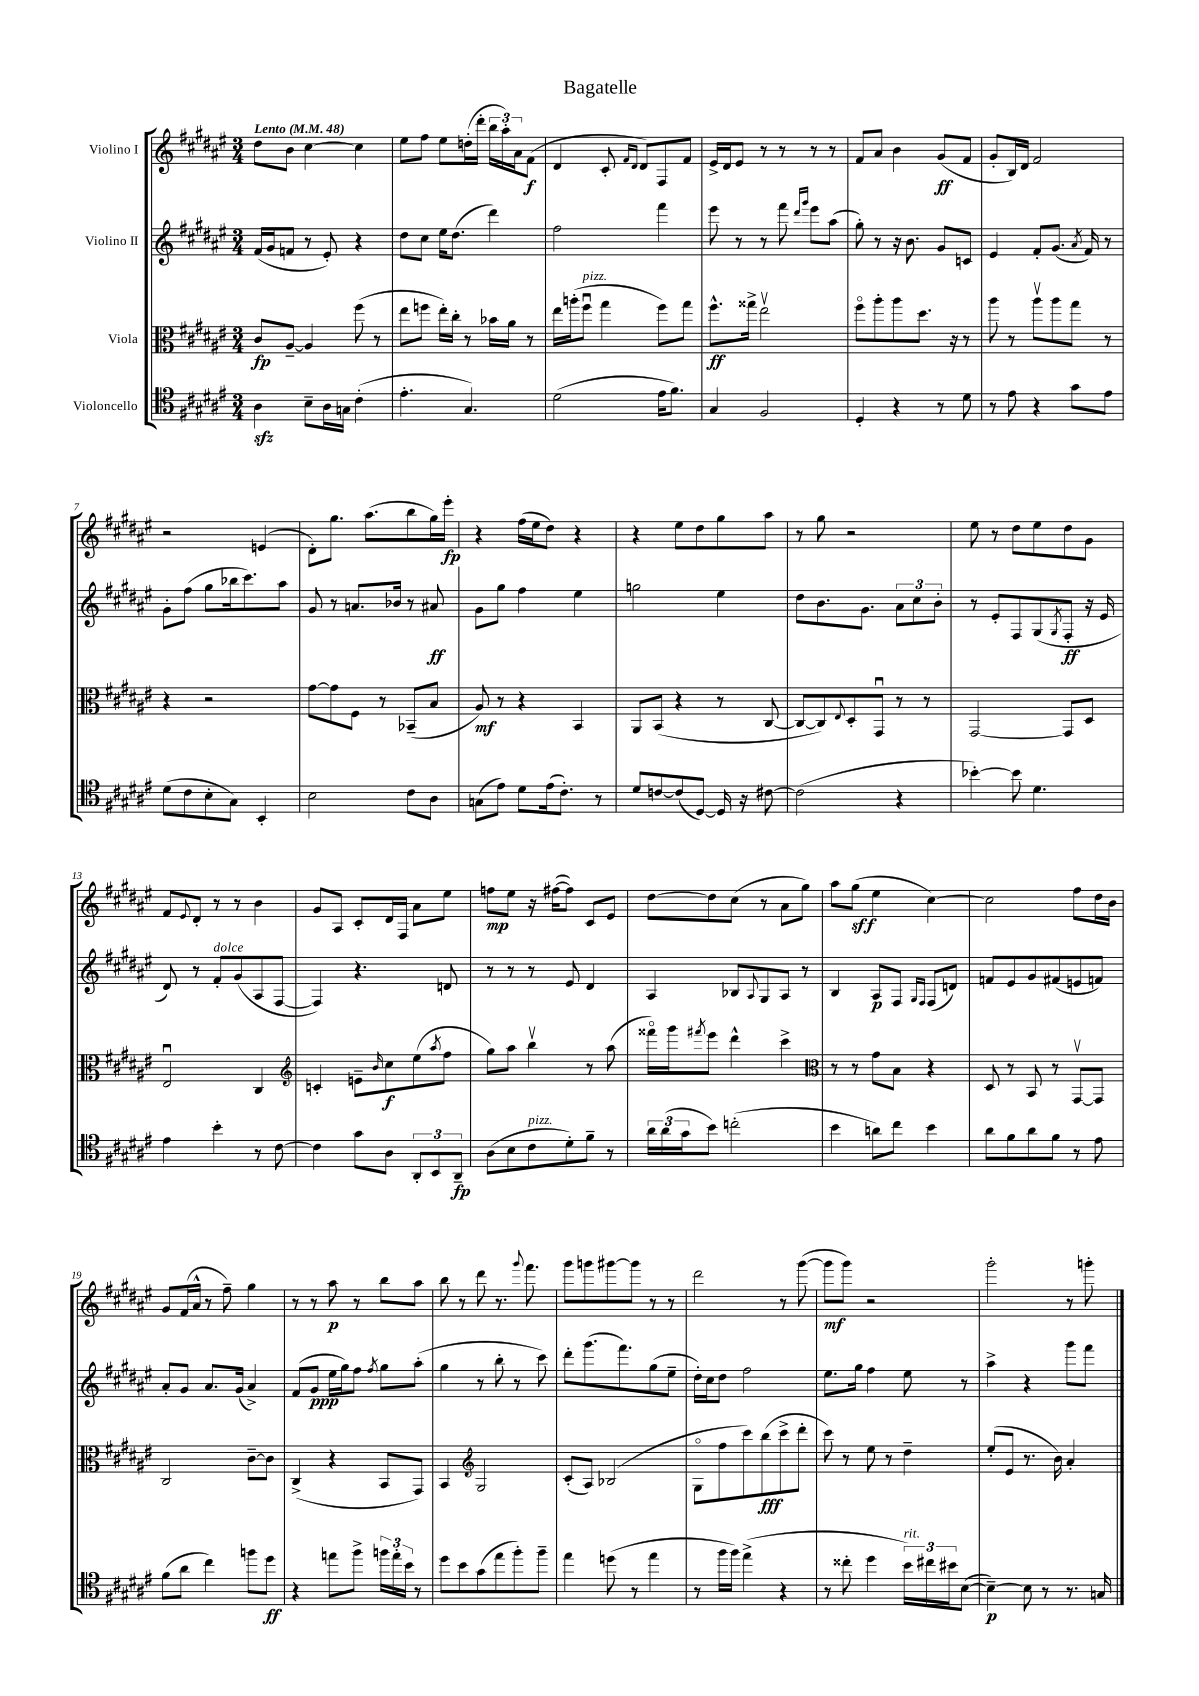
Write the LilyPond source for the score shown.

\header { title = "Bagatelle" }
<<
\new StaffGroup <<
\new Staff = "s0" \with { instrumentName = "Violino I" } {
    \clef treble \key fis \major \numericTimeSignature \time 3/4 \tempo "Lento" 4 = 48
    dis''8 b'8 cis''4~ cis''4 |
    eis''8 fis''8 eis''8 d''16-.( dis'''16-. \tuplet 3/2 { b''16 ais''16-.) ais'16 } fis'8\f( |
    dis'4 cis'8-. \grace { fis'16 dis'16 } dis'8) fis8 fis'8 |
    eis'16-> dis'16 eis'8 r8 r8 r8 r8 |
    fis'8 ais'8 b'4 gis'8\ff( fis'8 |
    gis'8-. b16) dis'16 fis'2 |
    r2 e'4( |
    dis'8-.) gis''8. ais''8.( b''8 gis''16) eis'''16-.\fp |
    r4 fis''16( eis''16 dis''8) r4 |
    r4 eis''8 dis''8 gis''8 ais''8 |
    r8 gis''8 r2 |
    eis''8 r8 dis''8 eis''8 dis''8 gis'8 |
    fis'8 \appoggiatura { eis'8 } dis'8-. r8 r8 b'4 |
    gis'8 ais8 cis'8-. dis'16 fis16 ais'8 eis''8 |
    f''8\mp eis''8 r16 fis''16~( fis''8) cis'8 eis'8 |
    dis''8~ dis''8 cis''8( r8 ais'8 gis''8) |
    ais''8 gis''8\sff( eis''4 cis''4~) |
    cis''2 fis''8 dis''16 b'16 |
    gis'8 fis'16( ais'16-^ r8 fis''8--) gis''4 |
    r8 r8 ais''8\p r8 b''8 ais''8 |
    b''8 r8 dis'''8 r8. \appoggiatura { gis'''8 } fis'''8. |
    gis'''8 g'''8 gis'''8~ gis'''8 r8 r8 |
    dis'''2 r8 gis'''8~( |
    gis'''8\mf gis'''8) r2 |
    gis'''2-. r8 g'''8-. \bar "|." |
}
\new Staff = "s1" \with { instrumentName = "Violino II" } {
    \clef treble \key fis \major \numericTimeSignature \time 3/4
    fis'16( gis'16 f'8 r8 eis'8-.) r4 |
    dis''8 cis''8 eis''16 dis''8.( dis'''4) |
    fis''2 fis'''4 |
    eis'''8 r8 r8 fis'''8 \grace { dis'''16 gis'''16 } eis'''8 ais''8( |
    gis''8-.) r8 r16 b'8. gis'8 c'8 |
    eis'4 fis'8-. gis'8.( \acciaccatura { ais'8 } fis'16) r8 |
    gis'8-. fis''8( gis''8 bes''16 cis'''8.) ais''8 |
    gis'8 r8 a'8. bes'16 r8 ais'8\ff |
    gis'8 gis''8 fis''4 eis''4 |
    g''2 eis''4 |
    dis''8 b'8. gis'8. \tuplet 3/2 { ais'8 cis''8 b'8-. } |
    r8 eis'8-. fis8 gis8( \acciaccatura { gis8 } fis8-.\ff r16 eis'16 |
    dis'8) r8 fis'8-.^\markup { \italic "dolce" } gis'8( ais8 fis8~ |
    fis4) r4. d'8 |
    r8 r8 r8 eis'8 dis'4 |
    ais4 bes8 \appoggiatura { ais8 } gis8 ais8 r8 |
    b4 ais8\p fis8 \grace { gis16 fis16 } fis8( d'8) |
    f'8 eis'8 gis'8 fis'8( e'8 f'8) |
    ais'8-. gis'8 ais'8. gis'16( ais'4->) |
    fis'8( gis'8\ppp eis''16 gis''16) fis''8 \acciaccatura { fis''8 } gis''8 ais''8-.( |
    gis''4 r8 b''8-. r8 cis'''8) |
    dis'''8-. gis'''8.( fis'''8.) gis''8( eis''8-- |
    dis''16-.) cis''16 dis''8 fis''2 |
    eis''8. gis''16 fis''4 eis''8 r8 |
    ais''4-> r4 gis'''8 fis'''8 \bar "|." |
}
\new Staff = "s2" \with { instrumentName = "Viola" } {
    \clef alto \key fis \major \numericTimeSignature \time 3/4
    cis'8\fp ais8~-- ais4 fis''8( r8 |
    eis''8 f''8 eis''16-.) cis''16-. r8 bes'16 ais'16 r8 |
    eis''16 a''16-.( fis''8\downbow^\markup { \italic "pizz." } gis''4 fis''8) gis''8 |
    fis''8.-^\ff gisis''16-> eis''2\upbow |
    fis''8\flageolet ais''8-. ais''8 dis''8. r16 r8 |
    ais''8 r8 ais''8\upbow ais''8 gis''8 r8 |
    r4 r2 |
    gis'8~ gis'8 fis8 r8 bes,8--( b8 |
    ais8\mf) r8 r4 b,4 |
    ais,8 b,8( r4 r8 cis8~ |
    cis8~ cis8) \appoggiatura { eis8 } dis8-. gis,8\downbow r8 r8 |
    gis,2~ gis,8 dis8 |
    eis2\downbow cis4 |
    \clef treble c'4-. e'8-- \grace { b'16 } cis''8\f eis''8( \acciaccatura { ais''8 } fis''8 |
    gis''8) ais''8 b''4\upbow r8 ais''8( |
    fisis'''16\flageolet) gis'''16 \acciaccatura { fis'''8 } eis'''8 dis'''4-^ cis'''4-> |
    \clef alto r8 r8 gis'8 b8 r4 |
    dis8 r8 b,8 r8 gis,8~\upbow gis,8 |
    cis2 cis'8~-- cis'8 |
    cis4->( r4 b,8 gis,8) |
    b,4 \clef treble gis2 |
    cis'8-.( ais8) bes2( |
    gis8\flageolet fis''8 cis'''8) b''8\fff( cis'''8-> dis'''8-. |
    cis'''8) r8 eis''8 r8 dis''4-- |
    eis''8-.( eis'8 r8. b'16) ais'4-. \bar "|." |
}
\new Staff = "s3" \with { instrumentName = "Violoncello" } {
    \clef tenor \key fis \major \numericTimeSignature \time 3/4
    ais4\sfz b8-- ais16 g16 cis'4-.( |
    eis'4.-. gis4.) |
    dis'2( eis'16 fis'8.) |
    gis4 fis2 |
    dis4-. r4 r8 dis'8 |
    r8 eis'8 r4 gis'8 eis'8 |
    dis'8( cis'8 b8-. gis8) b,4-. |
    b2 cis'8 ais8 |
    g8( eis'8) dis'8 eis'16( cis'8.-.) r8 |
    dis'8 c'8~ c'8( dis8~) dis16 r16 cis'8~ |
    cis'2( r4 |
    bes'4~-.) bes'8 dis'4. |
    eis'4 b'4-. r8 cis'8~ |
    cis'4 gis'8 ais8 \tuplet 3/2 { ais,8-. b,8 ais,8--\fp } |
    ais8( b8 cis'8^\markup { \italic "pizz." } dis'8-.) fis'8-- r8 |
    \tuplet 3/2 { ais'16 ais'16( gis'16 } b'8) c''2-.( |
    b'4 a'8) cis''8 b'4 |
    ais'8 fis'8 ais'8 fis'8 r8 eis'8 |
    fis'8( ais'8 cis''4) f''8 dis''8\ff |
    r4 e''8 fis''8-> \tuplet 3/2 { f''16 e''16-. b'16 } r8 |
    dis''8 b'8 gis'8( eis''8 fis''8-.) fis''8-- |
    eis''4 d''8( r8 eis''4 |
    r8 fis''16 fis''16) eis''4->( r4 |
    r8 cisis''8-. dis''4 \tuplet 3/2 { b'16^\markup { \italic "rit." }) cis''16 bis'16 } b8~( |
    b4~--\p) b8 r8 r8. g16 \bar "|." |
}
>>
>>
